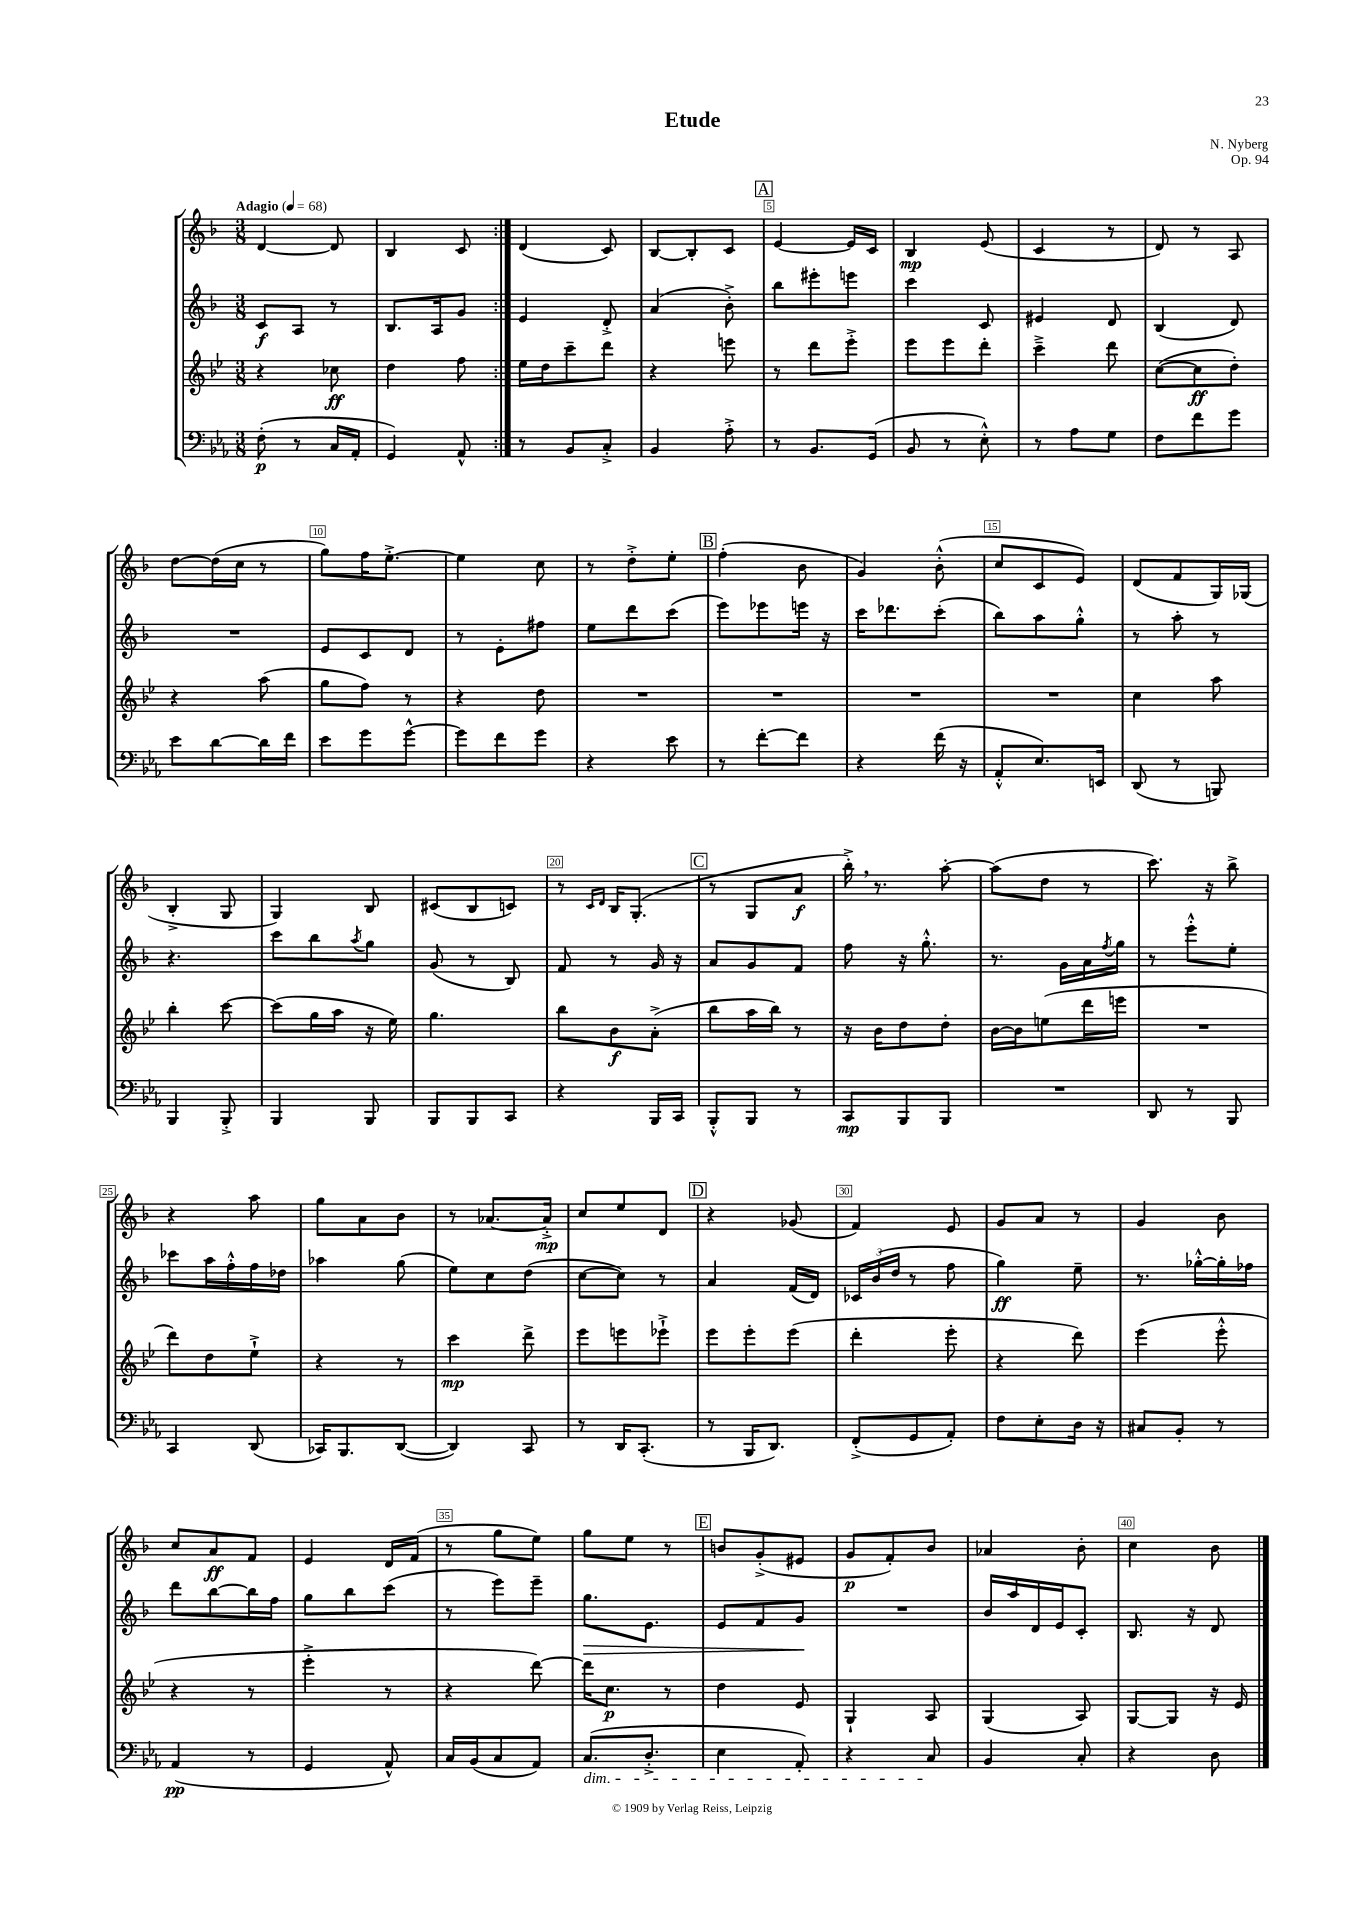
\header { title = "Etude" composer = "N. Nyberg" opus = "Op. 94" }
<<
\new StaffGroup <<
\new Staff = "s0" {
    \clef treble \key f \major \numericTimeSignature \time 3/8 \tempo "Adagio" 4 = 68
    \repeat volta 2 { d'4~ d'8 |
    bes4 c'8 | }
    d'4( c'8) |
    bes8~ bes8-. c'8 |
    \mark \markup { \box "A" } e'4~ e'16 c'16 |
    bes4\mp e'8( |
    c'4 r8 |
    d'8) r8 a8 |
    d''8~ d''16( c''16 r8 |
    g''8) f''16 e''8.~-.-> |
    e''4 c''8 |
    r8 d''8-.-> e''8-. |
    \mark \markup { \box "B" } f''4-.( bes'8 |
    g'4) bes'8-.-^( |
    c''8 c'8 e'8) |
    d'8( f'8 g16) ges16( |
    bes4-.-> g8 |
    g4) bes8 |
    cis'8( bes8 c'8) |
    r8 \grace { c'16 d'16 } bes16 g8.-.( |
    \mark \markup { \box "C" } r8 g8 a'8\f |
    bes''16-.->) \breathe r8. a''8~-. |
    a''8( d''8 r8 |
    c'''8.) r16 bes''8-> |
    r4 a''8 |
    g''8 a'8 bes'8 |
    r8 aes'8.~ aes'16-.->\mp |
    c''8 e''8 d'8 |
    \mark \markup { \box "D" } r4 ges'8( |
    f'4) e'8 |
    g'8 a'8 r8 |
    g'4 bes'8 |
    c''8 a'8\ff f'8 |
    e'4 d'16 f'16( |
    r8 g''8 e''8) |
    g''8 e''8 r8 |
    \mark \markup { \box "E" } b'8 g'8-.->( eis'8 |
    g'8\p f'8-.) bes'8 |
    aes'4 bes'8-. |
    c''4 bes'8 \bar "|." |
}
\new Staff = "s1" {
    \clef treble \key f \major \numericTimeSignature \time 3/8
    \repeat volta 2 { c'8\f a8 r8 |
    bes8. a16 g'8 | }
    e'4 d'8-.-> |
    a'4( bes'8-.->) |
    \mark \markup { \box "A" } bes''8 eis'''8-. e'''8 |
    c'''4 c'8 |
    eis'4 d'8 |
    bes4( d'8) |
    R4. |
    e'8 c'8 d'8 |
    r8 e'8-. fis''8 |
    e''8 d'''8 c'''8( |
    \mark \markup { \box "B" } e'''8) ees'''8 e'''16 r16 |
    c'''16 des'''8. c'''8-.( |
    bes''8) a''8 g''8-.-^ |
    r8 a''8-. r8 |
    r4. |
    c'''8 bes''8 \acciaccatura { a''8 } g''8 |
    g'8( r8 bes8) |
    f'8 r8 g'16 r16 |
    \mark \markup { \box "C" } a'8 g'8 f'8 |
    f''8 r16 g''8.-.-^ |
    r8. g'16 a'16 \acciaccatura { f''8 } g''16 |
    r8 e'''8-.-^ e''8-. |
    ces'''8 a''16 f''16-.-^ f''16 des''16 |
    aes''4 g''8( |
    e''8) c''8 d''8( |
    c''8~ c''8) r8 |
    \mark \markup { \box "D" } a'4 f'16( d'16) |
    \tuplet 3/2 { ces'16 bes'16( d''16 } r8 f''8 |
    g''4\ff) e''8-- |
    r8. ges''16~-.-^ ges''16-. fes''16 |
    d'''8 bes''8~ bes''16 f''16 |
    g''8 bes''8 c'''8( |
    r8 e'''8) e'''8-- |
    g''8.\> e'8. |
    \mark \markup { \box "E" } e'8 f'8 g'8\! |
    R4. |
    bes'16 a''16 d'16 e'16 c'8-. |
    bes8. r16 d'8 \bar "|." |
}
\new Staff = "s2" {
    \clef treble \key bes \major \numericTimeSignature \time 3/8
    \repeat volta 2 { r4 ces''8\ff |
    d''4 f''8 | }
    ees''16 d''16 c'''8-- d'''8 |
    r4 e'''8 |
    \mark \markup { \box "A" } r8 d'''8 ees'''8-.-> |
    ees'''8 ees'''8 d'''8-. |
    c'''4---> d'''8 |
    c''8~( c''8\ff d''8-.) |
    r4 a''8( |
    g''8 f''8) r8 |
    r4 d''8 |
    R4. |
    \mark \markup { \box "B" } R4. |
    R4. |
    R4. |
    c''4 a''8 |
    bes''4-. c'''8~ |
    c'''8( g''16 a''16 r16 ees''16) |
    g''4. |
    bes''8 bes'8\f a'8-.->( |
    \mark \markup { \box "C" } bes''8 a''16 bes''16) r8 |
    r16 bes'16 d''8 d''8-. |
    bes'16~ bes'16 e''8( d'''16 e'''16 |
    R4. |
    d'''8) d''8 ees''8-!-> |
    r4 r8 |
    c'''4\mp d'''8-> |
    ees'''8 e'''8 ees'''8-!-> |
    \mark \markup { \box "D" } ees'''8 ees'''8-. ees'''8( |
    d'''4-. ees'''8-. |
    r4 d'''8) |
    ees'''4( ees'''8-.-^ |
    r4 r8 |
    ees'''4-.-> r8 |
    r4 d'''8~) |
    d'''16 c''8.\p r8 |
    \mark \markup { \box "E" } d''4 ees'8 |
    g4-! a8 |
    g4( a8) |
    g8~ g8 r16 ees'16 \bar "|." |
}
\new Staff = "s3" {
    \clef bass \key ees \major \numericTimeSignature \time 3/8
    \repeat volta 2 { f8-.\p( r8 c16 aes,16-. |
    g,4) aes,8-^ | }
    r8 bes,8 c8-.-> |
    bes,4 aes8-.-> |
    \mark \markup { \box "A" } r8 bes,8. g,16( |
    bes,8 r8 ees8-.-^) |
    r8 aes8 g8 |
    f8 f'8 g'8 |
    ees'8 d'8~ d'16 f'16 |
    ees'8 g'8 g'8~-^ |
    g'8 f'8 g'8 |
    r4 ees'8 |
    \mark \markup { \box "B" } r8 f'8~-. f'8 |
    r4 f'16( r16 |
    aes,8-.-^ ees8.) e,16 |
    d,8( r8 b,,8) |
    bes,,4 bes,,8-.-> |
    bes,,4 bes,,8 |
    bes,,8 bes,,8 c,8 |
    r4 bes,,16 c,16 |
    \mark \markup { \box "C" } bes,,8-.-^ bes,,8 r8 |
    c,8\mp bes,,8 bes,,8 |
    R4. |
    d,8 r8 bes,,8 |
    c,4 d,8( |
    ces,16) bes,,8. d,8~( |
    d,4) c,8 |
    r8 d,16 c,8.-.( |
    \mark \markup { \box "D" } r8 bes,,16 d,8.) |
    f,8-.->( g,8 aes,8-.) |
    f8 ees8-. d16 r16 |
    cis8 bes,8-. r8 |
    aes,4\pp( r8 |
    g,4 aes,8-^) |
    c16 bes,16( c8 aes,8) |
    c8.\dim( d8.-.-> |
    \mark \markup { \box "E" } ees4 aes,8-.) |
    r4 c8\! |
    bes,4 c8-. |
    r4 d8 \bar "|." |
}
>>
>>
\layout { \context { \Score \override BarNumber.break-visibility = ##(#f #t #t) barNumberVisibility = #(every-nth-bar-number-visible 5) \override BarNumber.stencil = #(make-stencil-boxer 0.1 0.3 ly:text-interface::print) } }
